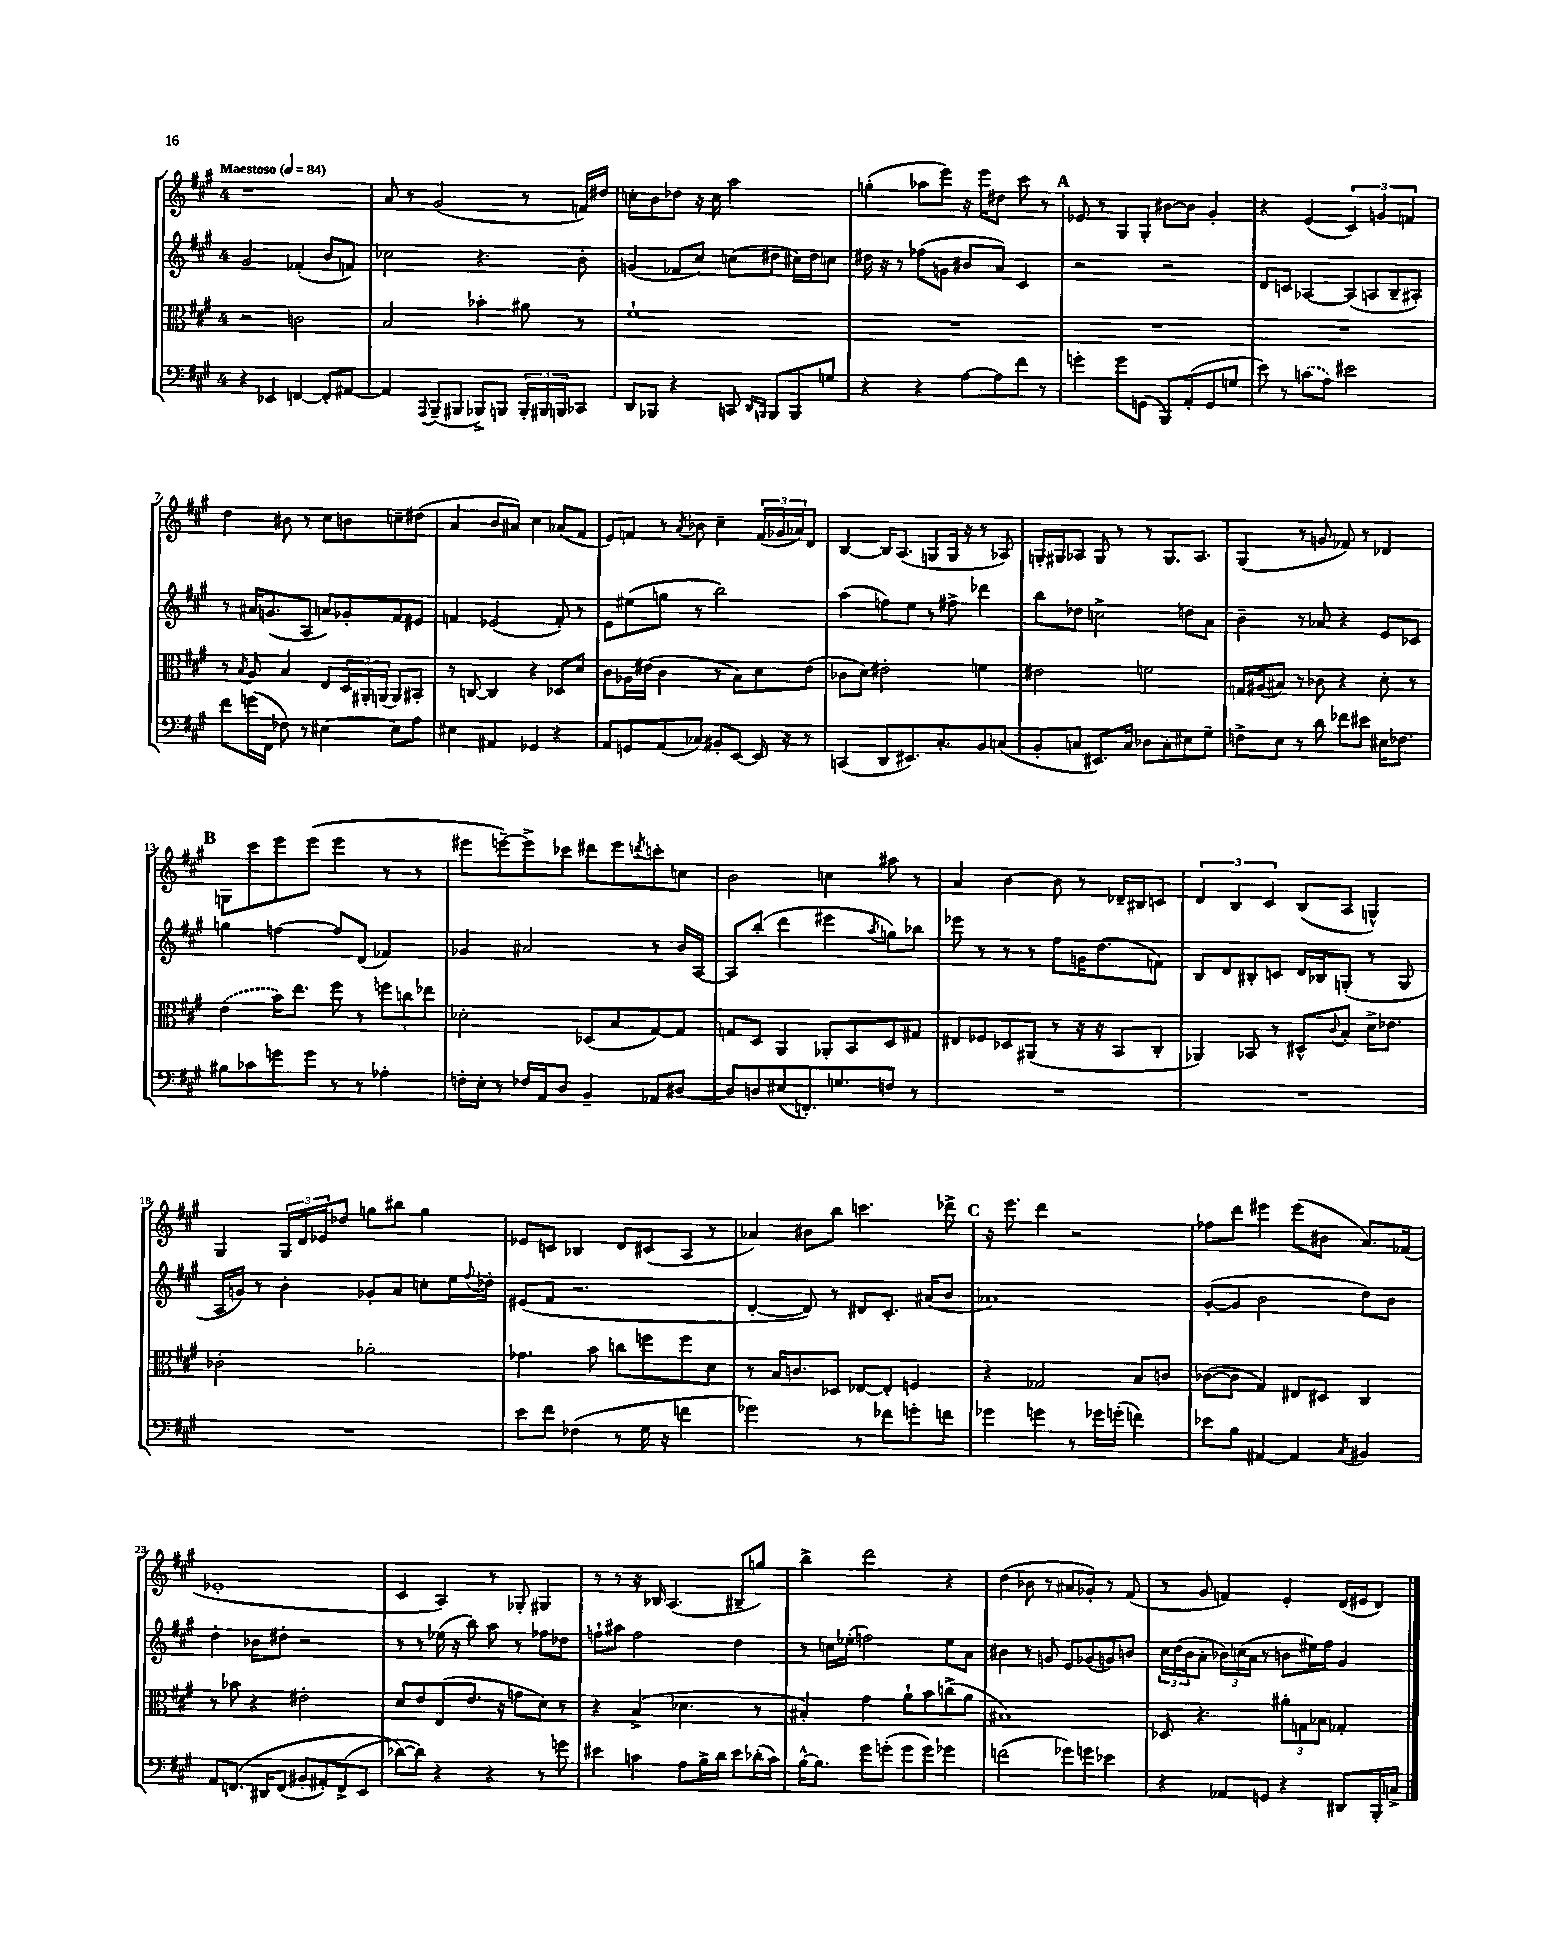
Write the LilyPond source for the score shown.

<<
\new StaffGroup <<
\new Staff = "s0" {
    \clef treble \key a \major \once \override Staff.TimeSignature.style = #'single-digit \time 4/4 \tempo "Maestoso" 4 = 84
    r1 |
    a'8 r8 gis'2( r8 f'16) dis''16 |
    c''8-. b'8 des''8 r16 c''16 a''2 |
    g''4-.( aes''8 e'''8) r16 e'''16 dis''8 cis'''8 r8 |
    \mark \markup { \bold "A" } ees'8 r8 gis8 gis8-. bis'8~ bis'8 gis'4-. |
    r4 e'4( \tuplet 3/2 { cis'4) g'4 f'4 } |
    d''4 bis'8 r8 cis''8 b'8 c''8-- dis''8( |
    a'4 b'8 ais'8) cis''4 aes'8( fis'8 |
    e'8) f'8 r8 \acciaccatura { a'8 } bes'8 cis''4-- \tuplet 3/2 { f'16( ges'16 aes'16) } d'8 |
    b4~ b16 a8.( g8 g16 r16 r8 aes8) |
    g16-. gis16 aes8 gis8 r8 r8 gis8. aes8. |
    gis4( r8 g'8 fes'8) r8 des'4 |
    \mark \markup { \bold "B" } g8 cis'''8 e'''8 e'''8( e'''4 r8 r8 |
    eis'''8 e'''8~--) e'''8-> ces'''8 dis'''8 e'''8 \acciaccatura { d'''8 } c'''8-. c''8 |
    b'2 c''4 ais''8 r8 |
    a'4 b'4~ b'8 r8 des'16-- bis16 c'8 |
    \tuplet 3/2 { d'4 b4 cis'4 } b8( a8 g4-^) |
    gis4 \tuplet 3/2 { gis16 d'16 ees'16 } des''8 g''8 bis''8 g''4 |
    ees'8 c'8 bes4 d'8 cis'8( a8 r8 |
    aes'4) bis'8 b''8 c'''4. des'''8-> |
    \mark \markup { \bold "C" } r16 e'''8. d'''4 r2 |
    fes''8 d'''8 eis'''4 eis'''8( bis'8 a'8.) fes'16( |
    ees'1-. |
    cis'4 a4) r8 ges8-. gis4 |
    r8 r8 r16 bes16 a4.( bis8-- g''8) |
    b''4-> d'''2 r4 |
    d''4( bes'8 r8 ais'8 ges'8-.) r8 fis'8( |
    r8 gis'8 f'4) e'4-. d'16( eis'16 d'8) \bar "|." |
}
\new Staff = "s1" {
    \clef treble \key a \major \once \override Staff.TimeSignature.style = #'single-digit \time 4/4
    gis'2 fes'4-.( b'8 f'8) |
    ces''2 r4. b'8-. |
    g'4( fes'8 cis''8) c''8( dis''8 cis''16) dis''16 c''8 |
    dis''16 r16 r8 fes''8( g'8 bis'8 a'8) cis'4 |
    \mark \markup { \bold "A" } r2 r2 |
    d'8 c'8 aes4~ aes8( a8 b8-- ais8-.) |
    r8 ais'16 g'8.( a8 a'8) ges'8-. fis'8 eis'8 |
    f'4 ees'2( f'8-.) r8 |
    e'8 eis''8( g''8 r8 b''2) |
    a''4( f''8) e''8 r8 fis''8-> des'''4 |
    b''8 des''8 c''2-> d''8 a'8 |
    b'4-- r8 aes'8 r4 e'8 ces'8 |
    \mark \markup { \bold "B" } g''4 f''4~ f''8 d'8( fes'4) |
    ges'4 ais'2 r8 b'16 a16~ |
    a8 b''8-.( d'''4 eis'''4 \acciaccatura { a''8 } g''8) bes''8 |
    ees'''8 r8 r8 r8 fis''8 g'16 d''8.( f'8) |
    b8 d'8 bis8-. c'8 d'16 bes16 g8-.( r8 g8 |
    a16 g'16) r8 b'4-. ges'8-. a'8 c''8-. e''16 \appoggiatura { fis''8 } des''16-. |
    eis'8( fis'8 r2. |
    d'4~-. d'8) r8 dis'8 cis'8.-. ais'16( b'8 |
    \mark \markup { \bold "C" } aes'1) |
    gis'8~-.( gis'8 b'2 d''8) b'8 |
    d''4-. bes'8 dis''8-. r2 |
    r8 r8 ees''16( r16 b''8) a''8 r8 fes''8 des''8 |
    f''8-! ais''8 f''2 d''4 |
    r8 c''16 ees''16-.( f''2) ees''8 a'8 |
    bis'4 r8 g'8 e'8 ges'8( g'8) b'8 |
    \tuplet 3/2 { cis''16 d''16( b'16 } a'8-. \tuplet 3/2 { bes'16) c''16( a'16 } r8 b'8 eis''16) fis''16 gis'4 \bar "|." |
}
\new Staff = "s2" {
    \clef alto \key a \major \once \override Staff.TimeSignature.style = #'single-digit \time 4/4
    r2 c'2 |
    b2 bes'4-. ais'8 r8 |
    fis'1-! |
    R1 |
    \mark \markup { \bold "A" } R1 |
    R1 |
    r8 \acciaccatura { b8 } a8 b4 e8 \tuplet 3/2 { d16 ais,16-. a,16( } a,8) bis,8-. |
    r8 c8~ c4 r4 des8 d'8 |
    cis'8 aes16 eis'16( cis'4 r8 b8) d'8 eis'8( |
    ces'8 d'8) eis'2-. f'4 |
    eis'2 f'2 |
    g16 ais16( bis8) r8 ces'8 r4 d'8-. r8 |
    \mark \markup { \bold "B" } \once \slurDashed e'4( b'16) e''8. fis''8 r8 \tuplet 3/2 { f''8 c''8 ees''8 } |
    des'2-. des8( b8 gis8~) gis8 |
    g8 d8 a,4 aes,8-. b,8 d8 gis8 |
    eis8 fes8 des8 ais,8( r8 r16 r16 b,8 cis8-. |
    aes,4) bes,8 r8 dis8-^ \appoggiatura { cis'8 } b8-. d'16-> ees'8. |
    ces'2-. aes'2-. |
    ges'4. b'8 c''8 f''8 f''8 d'8 |
    r8 b16 c'8. des8 ees8~ ees8-. f4 |
    \mark \markup { \bold "C" } r4 ges2 b8 c'8 |
    ces'8~( ces'8 gis4) eis8 dis8 cis4 |
    r8 bes'8 r4 eis'2-. |
    d'8 e'8 e8( e'8. r16 g'8 d'8) r8 |
    r4 b4->( des'4. r8 |
    bis4-.) gis'4 a'8-! b'8 c''8->( a'8 |
    bis1) |
    des8 r4. \tuplet 3/2 { ais'8-. g8 bes8 } ges4-. \bar "|." |
}
\new Staff = "s3" {
    \clef bass \key a \major \once \override Staff.TimeSignature.style = #'single-digit \time 4/4
    r4 ees,4 f,4~ f,8-. ais,8~ |
    ais,4 \appoggiatura { a,,8 } b,,8--( bis,,8 bes,,8->) b,,8 \tuplet 3/2 { b,,16-. bis,,16 b,,16 } ces,8 |
    d,8 bes,,8 r4 c,8 \grace { d,16 b,,16 } b,,8 b,,8 g8 |
    r4 r4 a8~ a8 fis'8 r8 |
    \mark \markup { \bold "A" } g'4-. g'8 g,8( b,,8) a,8-.( g,8 g8 |
    e'8) r8 \once \slurDashed c'8( a8) eis'2 |
    fis'8 g'16( fis,16 fes8) r8 eis4~ eis8 a8 |
    eis4 ais,4 ges,4 r4 |
    a,8 g,8 a,8( ces8) bis,8-. e,8~ e,16 r16 r8 |
    c,4( d,8 eis,8.) cis8.-. b,8 c8( |
    b,8-. c8 eis,8.) c16 des8 c8-. eis8 gis8-- |
    f8-> e8 r8 d'8 fes'8 eis'8 eis16 fes8. |
    \mark \markup { \bold "B" } bis8 ces'8 g'8 g'8 r8 r8 aes4-. |
    f16-. e16-. r8 fes16 a,16 d8 b,4-- aes,8 dis8~ |
    dis8 d8 eis8( f,8.-.) g8. f8 r8 |
    R1 |
    R1 |
    R1 |
    e'8 fis'8 fes4( r8 gis16 r16 f'4 |
    ges'2) r8 fes'8 g'8-. f'8 |
    \mark \markup { \bold "C" } ges'4 g'4 r8 ges'16 g'16-.( f'4) |
    ees'8 b8 ais,4~ ais,4 \acciaccatura { cis8 } bis,4 |
    a,8 f,8.\( dis,16 f,8( bis,8-. ais,8-.) f,8->( e,8 |
    des'8~\) des'8) r4 r4 r8 g'8 |
    eis'4 c'4 a8 b16-> d'16 eis'8 des'16-.( c'16) |
    b16~-^ b8. gis'8 g'8-.( g'8 g'8) ges'4 |
    f'2( ges'8) g'8 ees'4 |
    r4 aes,8 g,8 r4 dis,8 b,,16-. c16-> \bar "|." |
}
>>
>>
